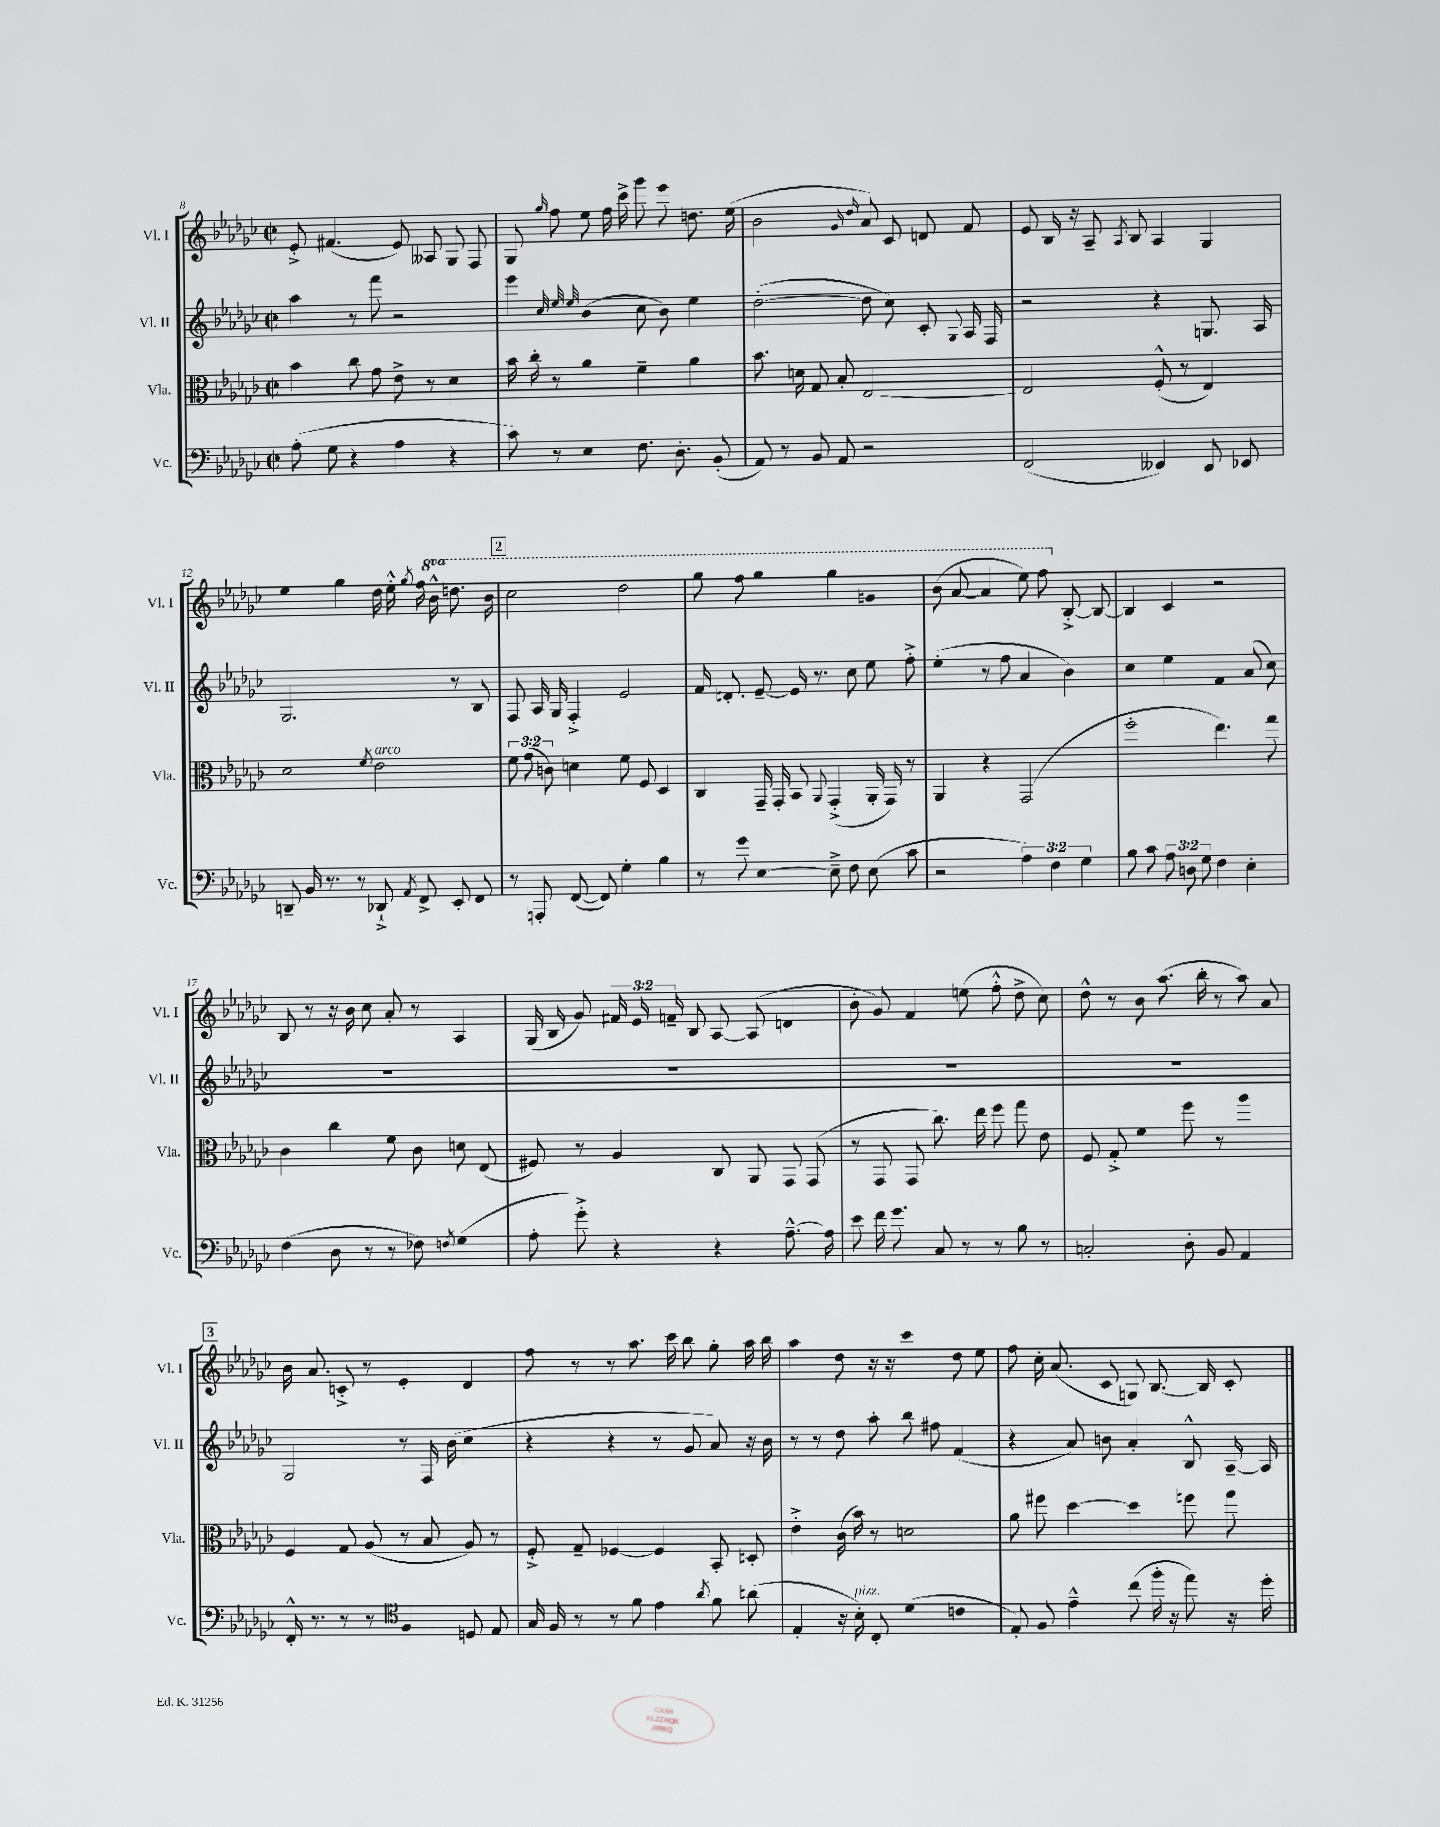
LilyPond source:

<<
\new StaffGroup <<
\new Staff = "s0" \with { instrumentName = "Vl. I" shortInstrumentName = "Vl. I" } {
    \clef treble \key ges \major \defaultTimeSignature \time 2/2 \override Staff.TupletNumber.text = #tuplet-number::calc-fraction-text \set Staff.ottavationMarkups = #ottavation-simple-ordinals
    \autoBeamOff ees'8-.-> fis'4.( ees'8) aeses8 ges8 f8 |
    ges8 \grace { ges''16 } f''8 ees''8 f''16 ces'''16-> ges'''8 ees'''8 d''8. ees''16( |
    bes'2 \grace { ges'16 des''16 } aes'8) ces'8 d'8 f'8 |
    ees'8 bes16 r16 aes8-- \acciaccatura { aes8 } bes8 aes4 ges4 |
    ees''4 ges''4 des''16 ees''16-.-^ \acciaccatura { ges''8 } f''16 \ottava #1 bes''16-^ d'''8. bes''16 |
    \mark \markup { \box "2" } ces'''2 des'''2 |
    ges'''8 f'''8 ges'''4 ges'''4 g''4 |
    bes''8( aes''8~ aes''4 ees'''8) f'''8 \ottava #0 bes8~-.-> bes8~ |
    bes4 ces'4 r2 |
    bes8 r8 r16 bes'16 ces''8 aes'8-. r8 aes4 |
    ges16( bes16 ges'8) \tuplet 3/2 { fis'16 ees'16 f'16-- } bes8 aes8~ aes8( d'4 |
    bes'8-. ges'8) f'4 e''8( f''8-.-^ des''8-> ces''8) |
    des''8-^ r8 bes'8 aes''8.( bes''16-. r8 aes''8) aes'8 |
    \mark \markup { \box "3" } bes'16 aes'8. c'8-.-> r8 ees'4-. des'4 |
    f''8 r8 r8 aes''8. ces'''16 bes''8 ges''8-. aes''16 bes''16 |
    aes''4 des''8 r16 r16 ces'''4 des''8 ees''8 |
    f''8 ces''16-. aes'8.( ces'8 g8) bes8.~ bes16 ces'8-. \bar "|." |
}
\new Staff = "s1" \with { instrumentName = "Vl. II" shortInstrumentName = "Vl. II" } {
    \clef treble \key ges \major \defaultTimeSignature \time 2/2
    \autoBeamOff aes''4 r8 f'''8 r2 |
    ees'''4 \grace { ces''32 ees''32 ees''32 } bes'4( ces''8 bes'8) ees''4 |
    des''2~-.( des''8 ces''8) ces'8-. \appoggiatura { ges8 } aes16 f16 |
    r2 r4 g8. aes16 |
    ges2. r8 bes8 |
    \mark \markup { \box "2" } f8 aes16 ges16 f4-.-> ees'2 |
    f'16 d'8.-. ees'8~-- ees'16 r8. ces''8 ees''8 f''8-.-> |
    ees''4-.( r8 f''8 aes'4 bes'4) |
    ces''4 ees''4 f'4 aes'8( ces''8) |
    R1 |
    R1 |
    R1 |
    R1 |
    \mark \markup { \box "3" } ges2 r8 f16 bes'16( ces''4 |
    r4 r4 r8 ges'8 aes'8) r16 bes'16 |
    r8 r8 des''8 aes''8-. bes''8 fis''8 f'4( |
    r4 aes'8) b'8 aes'4-. bes8-^ aes16~-- aes16 \bar "|." |
}
\new Staff = "s2" \with { instrumentName = "Vla." shortInstrumentName = "Vla." } {
    \clef alto \key ges \major \defaultTimeSignature \time 2/2 \override Staff.TupletNumber.text = #tuplet-number::calc-fraction-text
    \autoBeamOff bes'4 ces''8 ges'8 ees'8-> r8 des'4 |
    bes'16 ces''16-. r8 aes'4 f'4-- aes'4 |
    bes'8. d'16 ges8 bes8-. ees2~ |
    ees2 f8-.-^( r8 ees4) |
    des'2 \acciaccatura { f'8 } ees'2^\markup { \italic "arco" } |
    \mark \markup { \box "2" } \tuplet 3/2 { f'8 ges'8( c'8) } d'4 f'8 f8 des4 |
    ces4 ges,16-- ges,16-. bes,8 \appoggiatura { aes,8 } ges,4-.->( aes,16-. ges,16) r8 |
    aes,4 r4 ges,2( |
    f''2-. ees''4.) ges''8 |
    ces'4 ces''4 f'8 ces'8 d'8 ees8( |
    fis8) r8 aes4 ces8 aes,8 ges,8 ges,8( |
    r8 ges,8 ges,8 ces''8.) ees''16 f''8 ges''8 ees'8 |
    f8 ges8-.-> f'4 f''8 r8 aes''4 |
    \mark \markup { \box "3" } f4 ges8 aes8( r8 bes8 aes8) r8 |
    f8-.-> ges8-- fes4~ fes4 bes,8-. d8-. |
    ees'4-.-> ces'16( bes'16) r8 d'2 |
    aes'8 fis''8 des''4~ des''4 f''8 ges''8 \bar "|." |
}
\new Staff = "s3" \with { instrumentName = "Vc." shortInstrumentName = "Vc." } {
    \clef bass \key ges \major \defaultTimeSignature \time 2/2 \override Staff.TupletNumber.text = #tuplet-number::calc-fraction-text
    \autoBeamOff aes8-.( ges8 r4 aes4 r4 |
    ces'8) r8 ees4 f8. des8.-. bes,8-.( |
    aes,8) r8 bes,8 aes,8 r2 |
    f,2( eeses,4) des,8 ees,8 |
    d,8-- bes,16 r8. r8 des,8-!-> \acciaccatura { aes,8 } f,8-> ees,8-. f,8 |
    \mark \markup { \box "2" } r8 a,,8-. f,8~( f,8) ges4-. bes4 |
    r8 ges'8 ees4~ ees8---> f8 ees8( ces'8 |
    r2 \tuplet 3/2 { aes4) f4 ges4 } |
    bes8 ces'8 \tuplet 3/2 { aes8 d8 ges8 } f4 ees4-. |
    f4( des8 r8 r8 fes8) \acciaccatura { f8 } ges4( |
    aes8-. ges'8-.->) r4 r4 aes8.~---^ aes16 |
    ees'8 f'16 ges'8. ces8 r8 r8 bes8 r8 |
    c2-. des8-. bes,8 aes,4 |
    \mark \markup { \box "3" } f,16-.-^ r8. r8 r8 \clef tenor f4 d8 ees8 |
    ges16 f16 r8 r8 f'8 ees'4 \acciaccatura { aes'8 } f'8 a'8( |
    ees4-. r16 bes16-.^\markup { \italic "pizz." }) ces8-. des'4( c'4 |
    ees8-.) f8 ees'4---^ ces''8( f''16-. r16 ees''8) r16 des''16-. \bar "|." |
}
>>
>>
\layout { \context { \Score currentBarNumber = #8 } }
